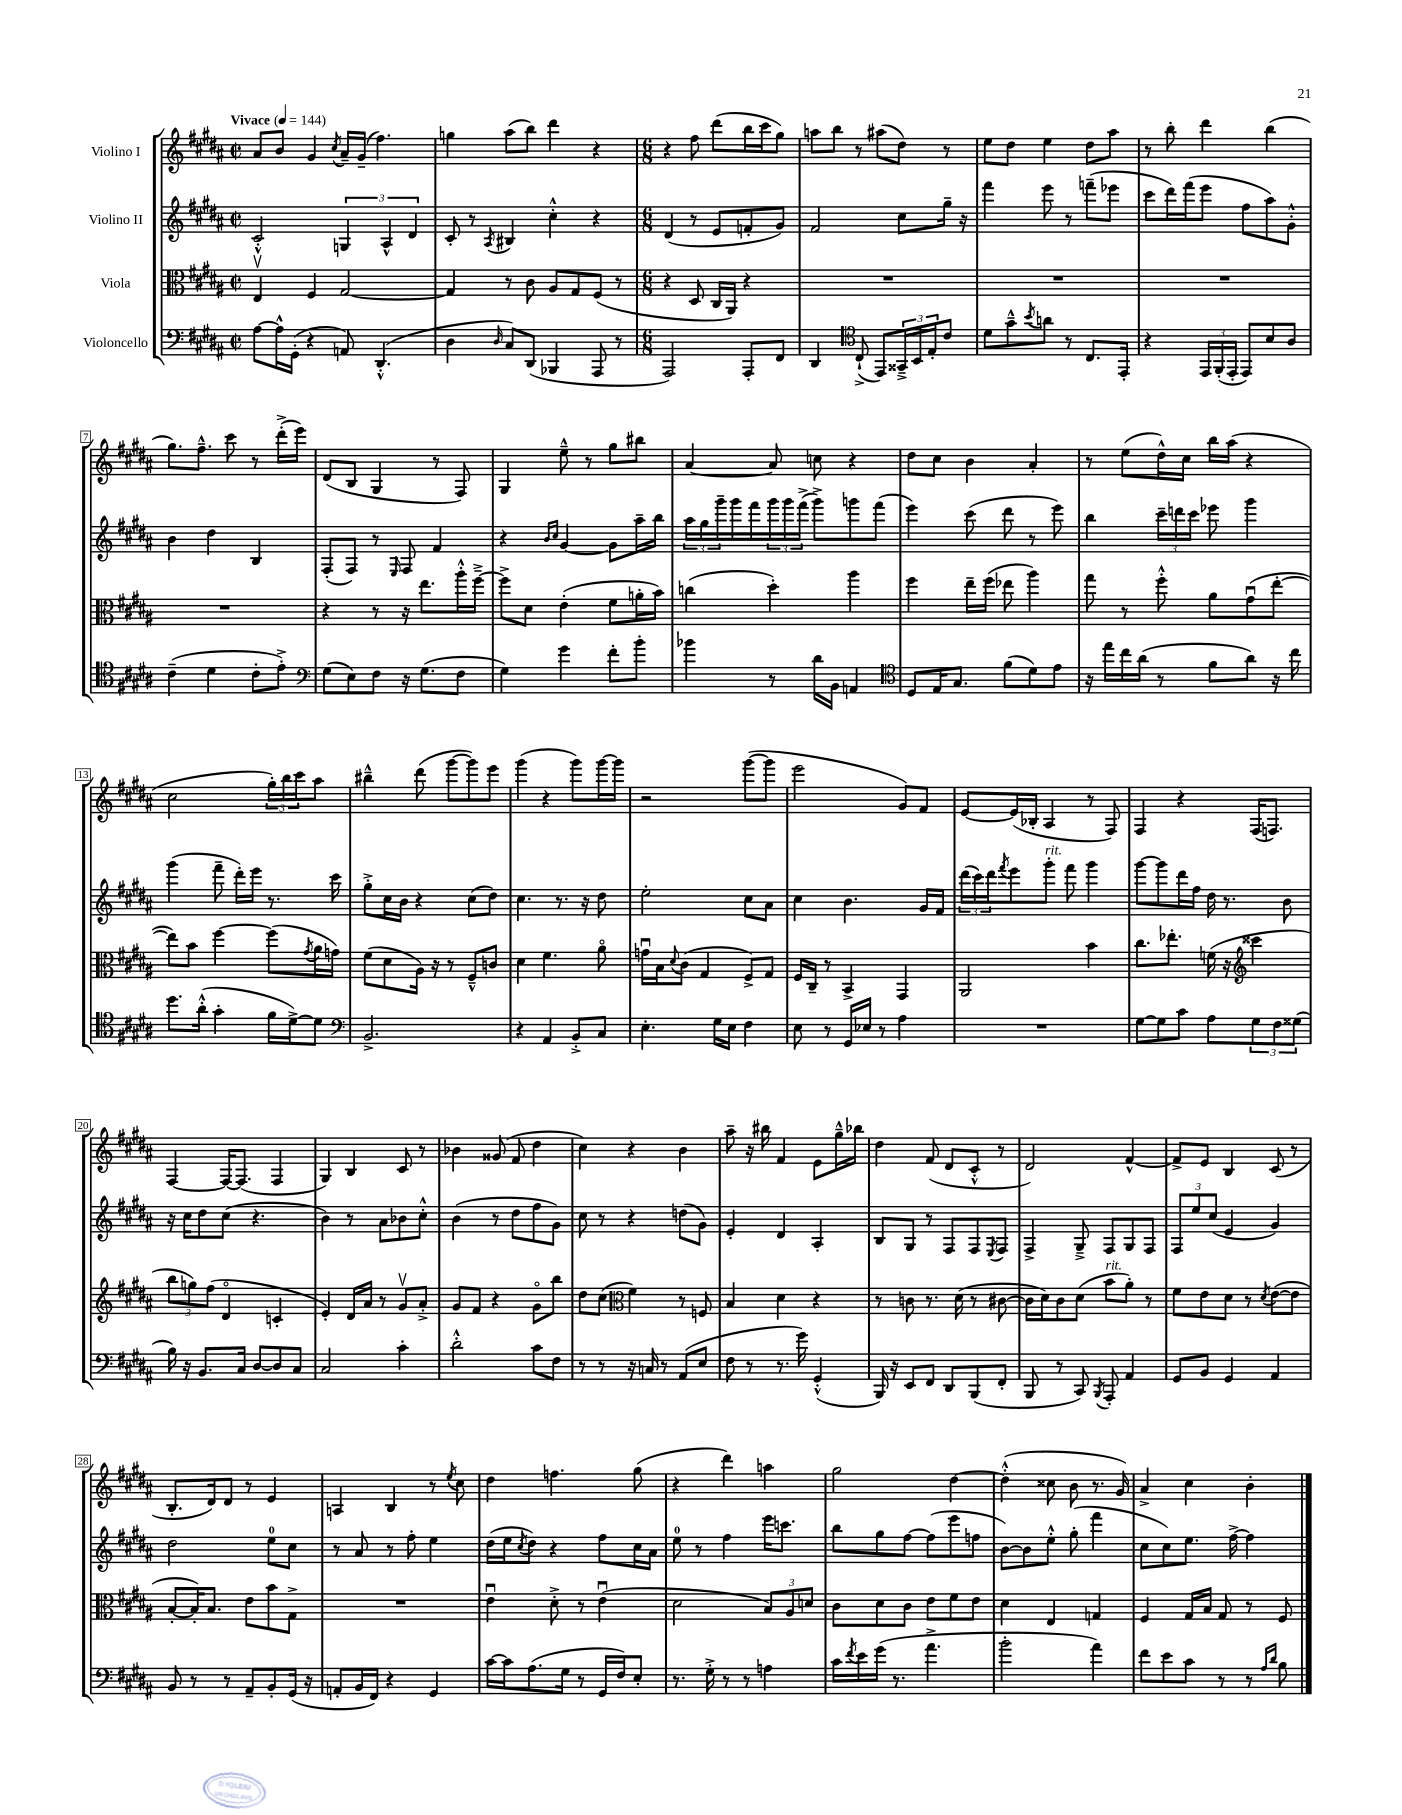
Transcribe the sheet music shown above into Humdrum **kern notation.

**kern	**kern	**kern	**kern
*part4	*part3	*part2	*part1
*staff4	*staff3	*staff2	*staff1
*I"Violoncello	*I"Viola	*I"Violino II	*I"Violino I
*clefF4	*clefC3	*clefG2	*clefG2
*k[f#c#g#d#a#]	*k[f#c#g#d#a#]	*k[f#c#g#d#a#]	*k[f#c#g#d#a#]
*M2/2	*M2/2	*M2/2	*M2/2
*met(c|)	*met(c|)	*met(c|)	*met(c|)
*MM144	*MM144	*MM144	*MM144
=1	=1	=1	=1
!	!	!	!LO:TX:a:B:t=Vivace
[8A#\L	4Ev/	2c#'^^/	8a#/L
16A#^^\L]	.	.	8b/J
(16GG#'\JJ	.	.	.
4r	4F#/	.	4g#/
.	.	.	8qcc#/
8AAn/)	[2G#/	6Gn/	16a#~/LL
.	.	.	(16g#~/JJ
(4.DD#'^^/	.	.	4.ff#\)
.	.	6A#^^/	.
.	.	6d#/	.
=2	=2	=2	=2
4D#\	4G#/]	8c#'/	4ggn\
.	.	8r	.
16qqD#/	.	8qA#/	.
8C#/L)	8r	4B#X/	(8aa#\L
(8DD#/J	8c#\	.	8bb\J)
4BBB-X/	8A#/L	4cc#'^^\	4ddd#\
.	8G#/	.	.
8AAA#/	(8F#/J	4r	4r
8r	8r	.	.
=3	=3	=3	=3
*M6/8	*M6/8	*M6/8	*M6/8
2AAA#/)	4r	(4d#/	4r
.	8D#/	8r	8ff#\
.	16C#/LL	8e/L	(8ddd#\L
.	16AA#/JJ)	.	.
8AAA#'/L	4r	8fn'/	16bb\L
.	.	.	16ccc#\J
8FF#/J	.	8g#/J)	8gg#\J)
=4	=4	=4	=4
4DD#/	2.r	2f#/	8aan\L
.	.	.	8bb\J
*clefC4	*	*	*
(8C#`^/	.	.	8r
8EE/L)	.	.	(8aa#X\L
24GG##X~^/L	.	8cc#\L	8dd#\J)
24BB/	.	.	.
24E'/J	.	.	.
8c#/J	.	16gg#~\Jk	8r
.	.	16r	.
=5	=5	=5	=5
8d#\L	2.r	4fff#\	8ee\L
8g#~^^\	.	.	8dd#\J
8qb/	.	.	.
8an\J	.	8eee\	4ee\
8r	.	8r	.
8.C#/L	.	(8fffn~\L	8dd#\L
.	.	8eee-X\J	8aa#\J
16EE'/Jk	.	.	.
=6	=6	=6	=6
4r	2.r	8ccc#\L	8r
.	.	16ddd#\L)	8bb'\
.	.	(16fff#\J	.
24EE/LL	.	8eee\J	4ddd#\
(24FF#'/	.	.	.
24EE'/JJ	.	.	.
8EE/L)	.	8ff#\L	.
8B/	.	8aa#\)	(4bb\
8A#/J	.	8g#'^^\J	.
!!LO:LB:g=z
=7	=7	=7	=7
(4c#~\	2.r	4b\	8.gg#\L)
.	.	.	8.ff#~^^\J
4d#\	.	4dd#\	.
.	.	.	8ccc#\
8c#'\L	.	4B/	8r
8e'^\J)	.	.	(16ddd#'^\LL
.	.	.	16eee\JJ)
=8	=8	=8	=8
*clefF4	*	*	*
(8G#\L	4r	(8F#'/L	(8d#/L
8E\)	.	8F#/J)	8B/J
8F#\J	8r	8r	4G#/
.	.	16qqE/	.
16r	16r	8F#/	.
(8.G#\L	8.ee\L	.	.
.	.	4f#/	8r
8F#\J	16aa#'^^\L	.	8F#/)
.	[16ff#~^\JJ	.	.
=9	=9	=9	=9
4G#\)	8ff#^\L]	4r	4G#/
.	8d#\J	.	.
.	.	16qqb/LL	.
.	.	16qqcc#/JJ	.
4g#\	(4e'\	[4g#/	8ee~^^\
.	.	.	8r
8f#'\L	8f#\L	8g#\L]	8gg#\L
8b'\J	16an'\L	16aa#~\L	8bb#X\J
.	16b\JJ)	16bb\JJ	.
=10	=10	=10	=10
4b-X\	(4ccn\	24aa#\LL	[4a#/
.	.	24gg#\	.
.	.	24ggg#~\	.
.	.	16ggg#\	.
.	.	16fff#\	.
8r	4dd#'\)	24ggg#\	8a#/]
.	.	24ggg#\	.
.	.	(24fff#^\JJ	.
16d#\LL	.	8ggg#^\L)	8ccn\
16BB\JJ	.	.	.
4AAn/	4aa#\	8gggn\	4r
.	.	(8fff#\J	.
=11	=11	=11	=11
*clefC4	*	*	*
8D#/L	4ff#\	4eee\)	8dd#\L
16E/K	.	.	8cc#\J
8.G#/J	.	.	.
.	16ee~\LL	(8ccc#\	4b\
.	(16ff#\JJ	.	.
(8f#\L	8ee-X\	8ddd#\	.
8d#\)	4aa#\)	8r	4a#'/
8e\J	.	8eee\)	.
=12	=12	=12	=12
16r	8gg#\	4bb\	8r
16ee\LL	.	.	.
16cc#\	8r	.	(8ee\L
(16a#\JJ	.	.	.
8r	8ff#'^^\	24ccc#~\LL	16dd#^^\L)
.	.	24dddn\	.
.	.	.	16cc#\JJ
.	.	24ccc#\JJ	.
8f#\L	8a#\L	8eee-X\	16bb\LL
.	.	.	(16aa#\JJ
8a#\J)	(8g#u\	4ggg#\	4r
16r	[8ee'\J	.	.
16cc#\	.	.	.
!!LO:LB:g=z
=13	=13	=13	=13
8.dd#\L	8ee\L])	(4ggg#\	2cc#\
.	8b\J	.	.
(16a#'^^\Jk	.	.	.
4g#'\	[4ff#\	8fff#~\	.
.	.	16ddd#'\LL)	.
.	.	16eee\JJ	.
16f#\LL	(8ff#\L]	8.r	24gg#'\LL)
.	.	.	24bb\
[16d#^\J)	.	.	.
.	.	.	24ccc#\J
.	8qg#/	.	.
8d#\J]	16a#\L	.	8aa#\J
.	16gn\JJ)	16ccc#\	.
=14	=14	=14	=14
*clefF4	*	*	*
2.BB^/	(8f#\L	8gg#'^\L	4bb#X~^^\
.	8d#\	16cc#\L	.
.	.	16b\JJ	.
.	16A#\Jk)	4r	(8ddd#\
.	16r	.	.
.	8r	.	[8ggg#\L
.	8F#~^^/L	(8cc#\L	8ggg#\])
.	8cn/J	8dd#\J)	8eee\J
=15	=15	=15	=15
4r	4d#\	4.cc#\	(4ggg#\
4AA#/	4.f#\	.	4r
.	.	8.r	.
8BB'^/L	.	.	8ggg#\L)
.	.	16r	.
8C#/J	8a#\	8dd#\	[16ggg#\L
.	.	.	16ggg#\JJ]
=16	=16	=16	=16
4.E'\	16gnu\LL	2ee'\	2r
.	16B\J	.	.
.	8qqd#/	.	.
.	(8c#\J	.	.
.	4G#/	.	.
16G#\LL	.	.	.
16E\JJ	.	.	.
4F#\	8F#^/L)	8cc#\L	([8ggg#\L
.	8G#/J	8a#\J	8ggg#\J]
=17	=17	=17	=17
8E\	16F#/LL	4cc#\	2eee\
.	16C#~/JJ	.	.
8r	8r	.	.
16GG#/LL	4BB^/	4.b\	.
16E-X/JJ	.	.	.
8r	.	.	.
4A#\	4GG#/	.	8g#/L)
.	.	16g#/LL	8f#/J
.	.	16f#/JJ	.
=18	=18	=18	=18
2.r	2AA#/	(24ddd#\LL	[8e/L
.	.	24ccc#\)	.
.	.	24ddd#\J	.
.	.	8qfff#/	.
.	.	8eee\	(16e/L]
.	.	.	16B-X'/JJ
!	!	!LO:TX:a:i:t=rit.	!
.	.	8ggg#'\J	4A#/
.	.	8fff#\	.
.	4b\	4ggg#\	8r
.	.	.	8F#/)
=19	=19	=19	=19
[8G#\L	8.cc#\L	[8ggg#\L	4F#/
8G#\]	.	8ggg#\]	.
.	8.ee-X'\J	.	.
8c#\J	.	16ddd#\L	4r
.	.	16ff#\JJ	.
8A#\L	(16fn\	16dd#\	.
.	16r	8.r	.
*	*clefG2	*	*
12G#\	4ccc##X\	.	(16F#/KL
.	.	.	8.Fn/J)
12F#\	.	.	.
.	.	8b\	.
(12G##X\J	.	.	.
!!LO:LB:g=z
=20	=20	=20	=20
16B\)	12bb\L	16r	[4F#/
16r	.	16cc#\KL	.
.	12ggn\)	.	.
8.BB/L	.	8dd#\	.
.	(12ff#\J	.	.
.	4d#/	(8cc#\J	16F#/KL_
16C#/Jk	.	.	(8.F#/J]
[8D#/L	.	4.r	.
8D#/]	4cn'/	.	4F#/
8C#/J	.	.	.
=21	=21	=21	=21
2C#/	4e'/)	4b\)	4G#/)
.	16d#/LL	8r	4B/
.	16a#/JJ	.	.
.	8r	8a#\L	.
4c#'\	8g#v/L	8b-X\	8c#/
.	8a#'^/J	8cc#'^^\J	8r
=22	=22	=22	=22
2d#'^^\	8g#/L	(4b\	4b-X\
.	8f#/J	.	.
.	4r	8r	(8g##X/
.	.	8dd#\L	8f#/
8c#\L	8g#\L	8ff#\	4dd#\
8F#\J	8bb\J	8g#\J)	.
=23	=23	=23	=23
8r	8dd#\L	8cc#\	4cc#\)
8r	(8cc#\J	8r	.
*	*clefC3	*	*
16r	4f#\)	4r	4r
16Cn/	.	.	.
8r	.	.	.
(8AA#/L	8r	(8ddn\L	4b\
8E/J	8Fn/	8g#\J)	.
=24	=24	=24	=24
8F#\	4B/	4e'/	8aa#~\
8r	.	.	16r
.	.	.	16bb#X\
8.r	4d#\	4d#/	4f#/
16g#\)	.	.	.
(4GG#'^^/	4r	4A#'/	8e\L
.	.	.	16gg#~^^\L
.	.	.	16bb-X\JJ
=25	=25	=25	=25
16BBB/)	8r	8B/L	4dd#\
16r	.	.	.
8EE/L	8cn\	8G#/J	.
8FF#/J	8.r	8r	(8f#/
8DD#/L	.	8F#/L	8d#/L
.	(16d#\	.	.
(8BBB/	8r	8F#/	8c#'^^/J
.	.	8qE/	.
8FF#'/J	[8c#X\	8F#/J	8r
=26	=26	=26	=26
8BBB/	16c#\LL]	4F#^/	2d#/)
.	16d#\J)	.	.
8r	8c#\	.	.
8CC#/)	(8d#\J	8G#~^/	.
8qBBB/	.	.	.
!	!LO:TX:a:i:t=rit.	!	!
8AAA#'/	8b\L	8F#/L	.
4AA#/	8a#'\J)	8G#/	[4f#^^/
.	8r	8F#/J	.
=27	=27	=27	=27
8GG#/L	8f#\L	12F#/L	8f#^/L]
.	.	12ee/	.
8BB/J	8e\	.	8e/J
.	.	(12cc#/J	.
4GG#/	8d#\J	4e/	4B/
.	8r	.	.
.	8qd#/	.	.
4AA#/	([8e\L	4g#/)	(8c#/
.	8e\J]	.	8r
!!LO:LB:g=z
=28	=28	=28	=28
8BB/	[8B'/L	2dd#\	8.B'/L
8r	16B'/K])	.	.
.	8.B/J	.	16d#/k)
8r	.	.	8d#/J
8AA#~/L	8e\L	.	8r
8BB'/	8b\	8ee\L	4e/
(16GG#/Jk	8G#^\J	8cc#\J	.
16r	.	.	.
=29	=29	=29	=29
8AAn'/L	2.r	8r	4An/
16BB/L	.	8a#/	.
16FF#/JJ)	.	.	.
4r	.	8r	4B/
.	.	8ff#'\	.
4GG#/	.	4ee\	8r
.	.	.	8qee/
.	.	.	8cc#\
=30	=30	=30	=30
[16c#\LL	4eu\	(16dd#\LL	4dd#\
16c#\J]	.	16ee\J	.
.	.	8qcc#/	.
(8.A#\	.	8dd#\J)	.
.	8d#'^\	4r	4.ffn\
16G#\Jk	.	.	.
8r	8r	.	.
16GG#/LL	(4eu\	8ff#\L	.
16F#/J)	.	.	.
8E'/J	.	16cc#\L	(8gg#\
.	.	16a#\JJ	.
=31	=31	=31	=31
8.r	2d#\	8ee\	4r
.	.	8r	.
16G#'^\	.	.	.
8r	.	4ff#\	4ddd#\)
8r	.	.	.
4An\	12B/L)	16eee\KL	4aan\
.	.	8.cccn\J	.
.	12A#/	.	.
.	12dn/J	.	.
=32	=32	=32	=32
16c#\LL	8c#\L	8bb\L	2gg#\
8qf#/	.	.	.
16e\	.	.	.
(16g#\JJ	8d#\	8gg#\	.
8.r	.	.	.
.	8c#\J	[8ff#\J	.
4.a#^\	8e\L	(8ff#\L]	.
.	8f#\	8eee\	[4dd#\
.	8e\J	8ffn\J	.
=33	=33	=33	=33
2b'\	4d#\	[8b\L)	(4dd#'^^\]
.	.	8b\]	.
.	4E/	8ee'^^\J	8cc##X\
.	.	(8gg#'\	8b\
4a#\)	4Gn/	4fff#\	8.r
.	.	.	16g#/)
=34	=34	=34	=34
8f#\L	4F#/	8cc#\L	4a#^/
8e\	.	8cc#\)	.
8c#\J	16G#/LL	8.ee\J	4cc#\
.	16B/JJ	.	.
8r	8G#/	.	.
.	.	[16ff#^\	.
8r	8r	4ff#\]	4b'\
16qqA#/LL	.	.	.
16qqd#/JJ	.	.	.
8B\	8F#/	.	.
==	==	==	==
*-	*-	*-	*-
